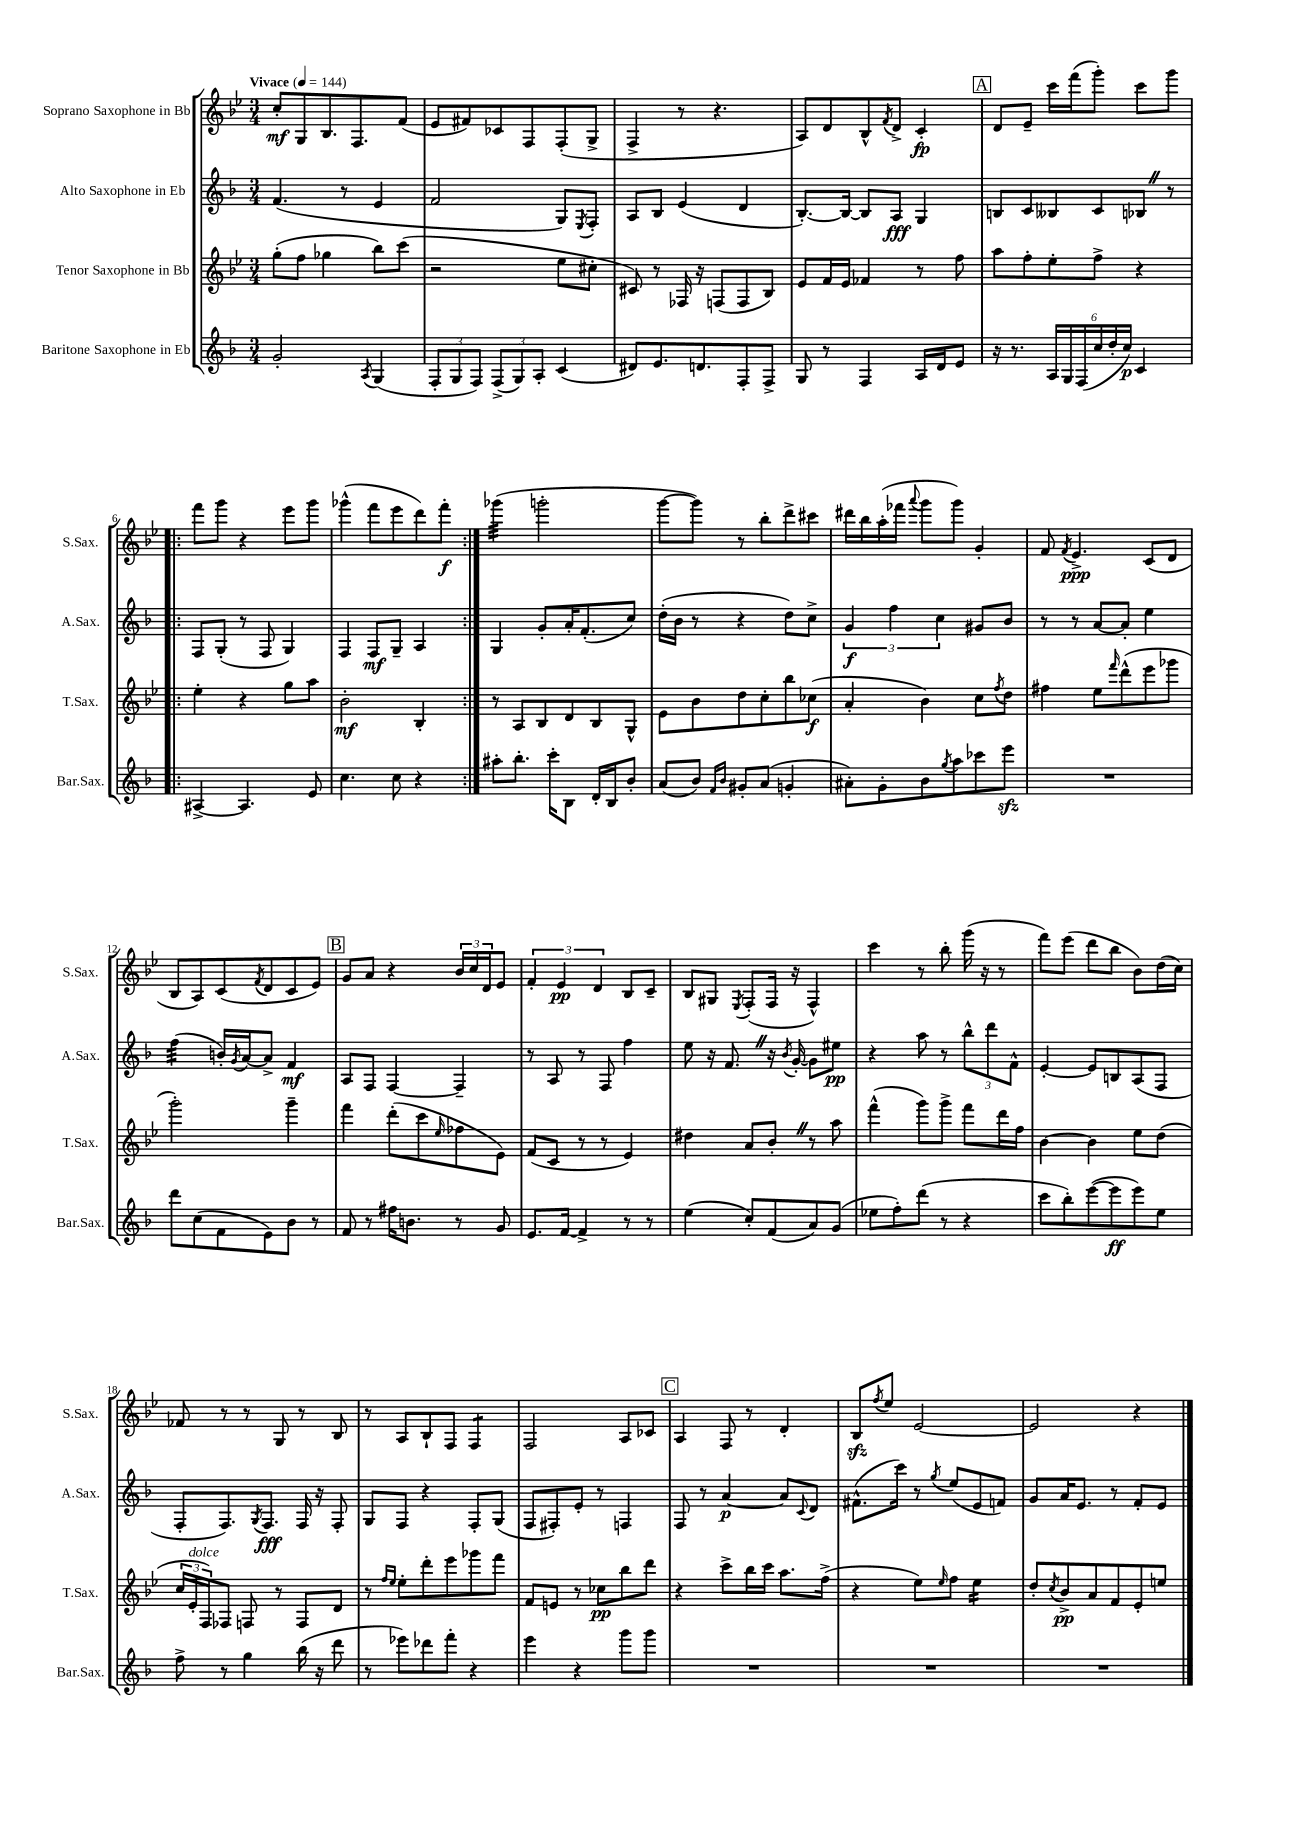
<<
\new StaffGroup <<
\new Staff = "s0" \with { instrumentName = "Soprano Saxophone in Bb" shortInstrumentName = "S.Sax." } {
    \clef treble \key bes \major \numericTimeSignature \time 3/4 \tempo "Vivace" 4 = 144
    c''8-.\mf g8 bes8. f8. f'8( |
    ees'8 fis'8) ces'8 f8 f8-.( g8-> |
    f4-> r8 r4. |
    a8) d'8 bes8-^ \acciaccatura { f'8 } d'8-> c'4-.\fp |
    \mark \markup { \box "A" } d'8 ees'8-- c'''16 f'''16( g'''8-.) c'''8 g'''8 |
    \repeat volta 2 { f'''8 g'''8 r4 ees'''8 g'''8 |
    ges'''4-^( f'''8 ees'''8 d'''8) f'''8-.\f | }
    ges'''4:32( g'''2-. |
    g'''8~ g'''8) r8 bes''8-. d'''8-> cis'''8 |
    dis'''16 bes''16 a''16-.( fes'''16 \appoggiatura { a'''8 } g'''8 g'''8) g'4-. |
    f'8 \acciaccatura { f'8 } ees'4.->\ppp c'8( d'8 |
    bes8 a8) c'8( \acciaccatura { f'8 } d'8 c'8 ees'8) |
    \mark \markup { \box "B" } g'8 a'8 r4 \tuplet 3/2 { bes'16 c''16 d'16 } ees'8 |
    \tuplet 3/2 { f'4-. ees'4\pp d'4 } bes8 c'8-- |
    bes8 gis8 \acciaccatura { ees8 } f8-.( f16 r16 f4-^) |
    c'''4 r8 bes''8-. g'''16( r16 r8 |
    f'''8) ees'''8( d'''8 bes''8 bes'8) d''16( c''16) |
    fes'8 r8 r8 g8 r8 bes8 |
    r8 a8 bes8-! f8 f4:8 |
    f2 a8 ces'8 |
    \mark \markup { \box "C" } a4 f8 r8 d'4-. |
    bes8\sfz \acciaccatura { f''8 } ees''8 ees'2~ |
    ees'2 r4 \bar "|." |
}
\new Staff = "s1" \with { instrumentName = "Alto Saxophone in Eb" shortInstrumentName = "A.Sax." } {
    \clef treble \key f \major \numericTimeSignature \time 3/4
    f'4.( r8 e'4 |
    f'2 g8) \acciaccatura { e8 } f8-. |
    a8 bes8 e'4( d'4 |
    bes8.~-.) bes16~ bes8 a8\fff g4 |
    \mark \markup { \box "A" } b8 c'8 beses8 c'8 bes8 \once \override BreathingSign.text = \markup { \musicglyph "scripts.caesura.straight" } \breathe r8 |
    \repeat volta 2 { f8 g8-.( r8 f8 g4) |
    f4 f8\mf g8-- a4 | }
    g4 g'8-. a'16-. f'8.-.( c''8) |
    d''16-.( bes'16 r8 r4 d''8) c''8-> |
    \tuplet 3/2 { g'4\f f''4 c''4 } gis'8 bes'8 |
    r8 r8 a'8~ a'8-. e''4 |
    f''4:32( b'16-.) \acciaccatura { g'8 } a'16~ a'8-> f'4\mf |
    \mark \markup { \box "B" } a8 f8 f4~ f4-- |
    r8 a8 r8 f8 f''4 |
    e''8 r16 f'8. \once \override BreathingSign.text = \markup { \musicglyph "scripts.caesura.straight" } \breathe r16 \acciaccatura { bes'8 } g'16~-. g'8 eis''8\pp |
    r4 a''8 r8 \tuplet 3/2 { bes''8-^ d'''8 f'8-^ } |
    e'4~-. e'8 b8 a8( f8 |
    f8-. f8.) \acciaccatura { g8 } f8.\fff f16 r16 f8-. |
    g8 f8 r4 f8-. g8( |
    f8 fis8-.) e'8-. r8 f4 |
    \mark \markup { \box "C" } f8 r8 a'4~\p a'8 \appoggiatura { c'8 } d'8 |
    fis'8.-^( c'''16) r8 \acciaccatura { g''8 } e''8( e'8 f'8) |
    g'8 a'16 e'8. r8 f'8-. e'8 \bar "|." |
}
\new Staff = "s2" \with { instrumentName = "Tenor Saxophone in Bb" shortInstrumentName = "T.Sax." } {
    \clef treble \key bes \major \numericTimeSignature \time 3/4
    g''8-.( f''8 ges''4 bes''8) c'''8( |
    r2 ees''8 cis''8-. |
    cis'8) r8 fes16 r16 f8( f8 bes8) |
    ees'8 f'16 ees'16 fes'4 r8 f''8 |
    \mark \markup { \box "A" } a''8 f''8-. ees''8-. f''8-> r4 |
    \repeat volta 2 { ees''4-. r4 g''8 a''8 |
    bes'2-.\mf bes4-. | }
    r8 a8 bes8 d'8 bes8 g8-^ |
    ees'8 bes'8 d''8 c''8-. bes''8 ces''8\f( |
    a'4-. bes'4) c''8 \acciaccatura { f''8 } d''8 |
    fis''4 ees''8 \grace { f'''16 } d'''8-^( ees'''8 ges'''8 |
    g'''2-.) g'''4-- |
    \mark \markup { \box "B" } f'''4 d'''8-.( c'''8 \grace { ees''16 } fes''8 ees'8) |
    f'8( c'8 r8 r8 ees'4) |
    dis''4 a'8 bes'8-. \once \override BreathingSign.text = \markup { \musicglyph "scripts.caesura.straight" } \breathe r8 a''8 |
    f'''4-^( g'''8) g'''8-> f'''8 d'''16 f''16 |
    bes'4~ bes'4 ees''8 d''8( |
    \tuplet 3/2 { c''16 ees'16-.^\markup { \italic "dolce" } f16) } fes8 f8 r8 f8 d'8 |
    r8 \grace { f''16 ees''16 } ees''8-. d'''8-. ees'''8 ges'''8 f'''8 |
    f'8 e'8 r8 ces''8\pp bes''8 d'''8 |
    \mark \markup { \box "C" } r4 c'''8-> bes''16 c'''16 a''8. f''16->( |
    r4 ees''8) \grace { ees''16 } f''8 ees''4:16 |
    d''8-. \acciaccatura { c''8 } bes'8->\pp a'8 f'8 ees'8-. e''8 \bar "|." |
}
\new Staff = "s3" \with { instrumentName = "Baritone Saxophone in Eb" shortInstrumentName = "Bar.Sax." } {
    \clef treble \key f \major \numericTimeSignature \time 3/4
    g'2-. \acciaccatura { a8 } g4( |
    \tuplet 3/2 { f8-. g8 f8) } \tuplet 3/2 { f8->( g8) a8-. } c'4( |
    dis'8) e'8. d'8. f8-. f8-> |
    g8 r8 f4 a16 d'16 e'8 |
    \mark \markup { \box "A" } r16 r8. \tuplet 6/4 { a16 g16 f16( c''16 d''16-. c''16\p) } c'4 |
    \repeat volta 2 { ais4~-> ais4. e'8 |
    c''4. c''8 r4 | }
    ais''8-. bes''8.-. c'''16-. bes8 d'16-. bes16 bes'8-. |
    a'8( bes'8) \grace { f'16 bes'16 } gis'8-. a'8( g'4-. |
    ais'8-.) g'8-. bes'8 \acciaccatura { g''8 } a''8 ces'''8 e'''8\sfz |
    R2. |
    d'''8 c''8( f'8 e'8) bes'8 r8 |
    \mark \markup { \box "B" } f'8 r8 fis''16 b'8. r8 g'8 |
    e'8. f'16~ f'4-> r8 r8 |
    e''4( c''8-.) f'8( a'8) g'8( |
    ees''8 f''8-.) d'''8( r8 r4 |
    c'''8 bes''8-.) e'''8~( e'''8\ff e'''8) e''8 |
    f''8-> r8 g''4 bes''16( r16 d'''8 |
    r8 ees'''8) des'''8 f'''8-. r4 |
    e'''4 r4 g'''8 g'''8 |
    \mark \markup { \box "C" } R2. |
    R2. |
    R2. \bar "|." |
}
>>
>>
